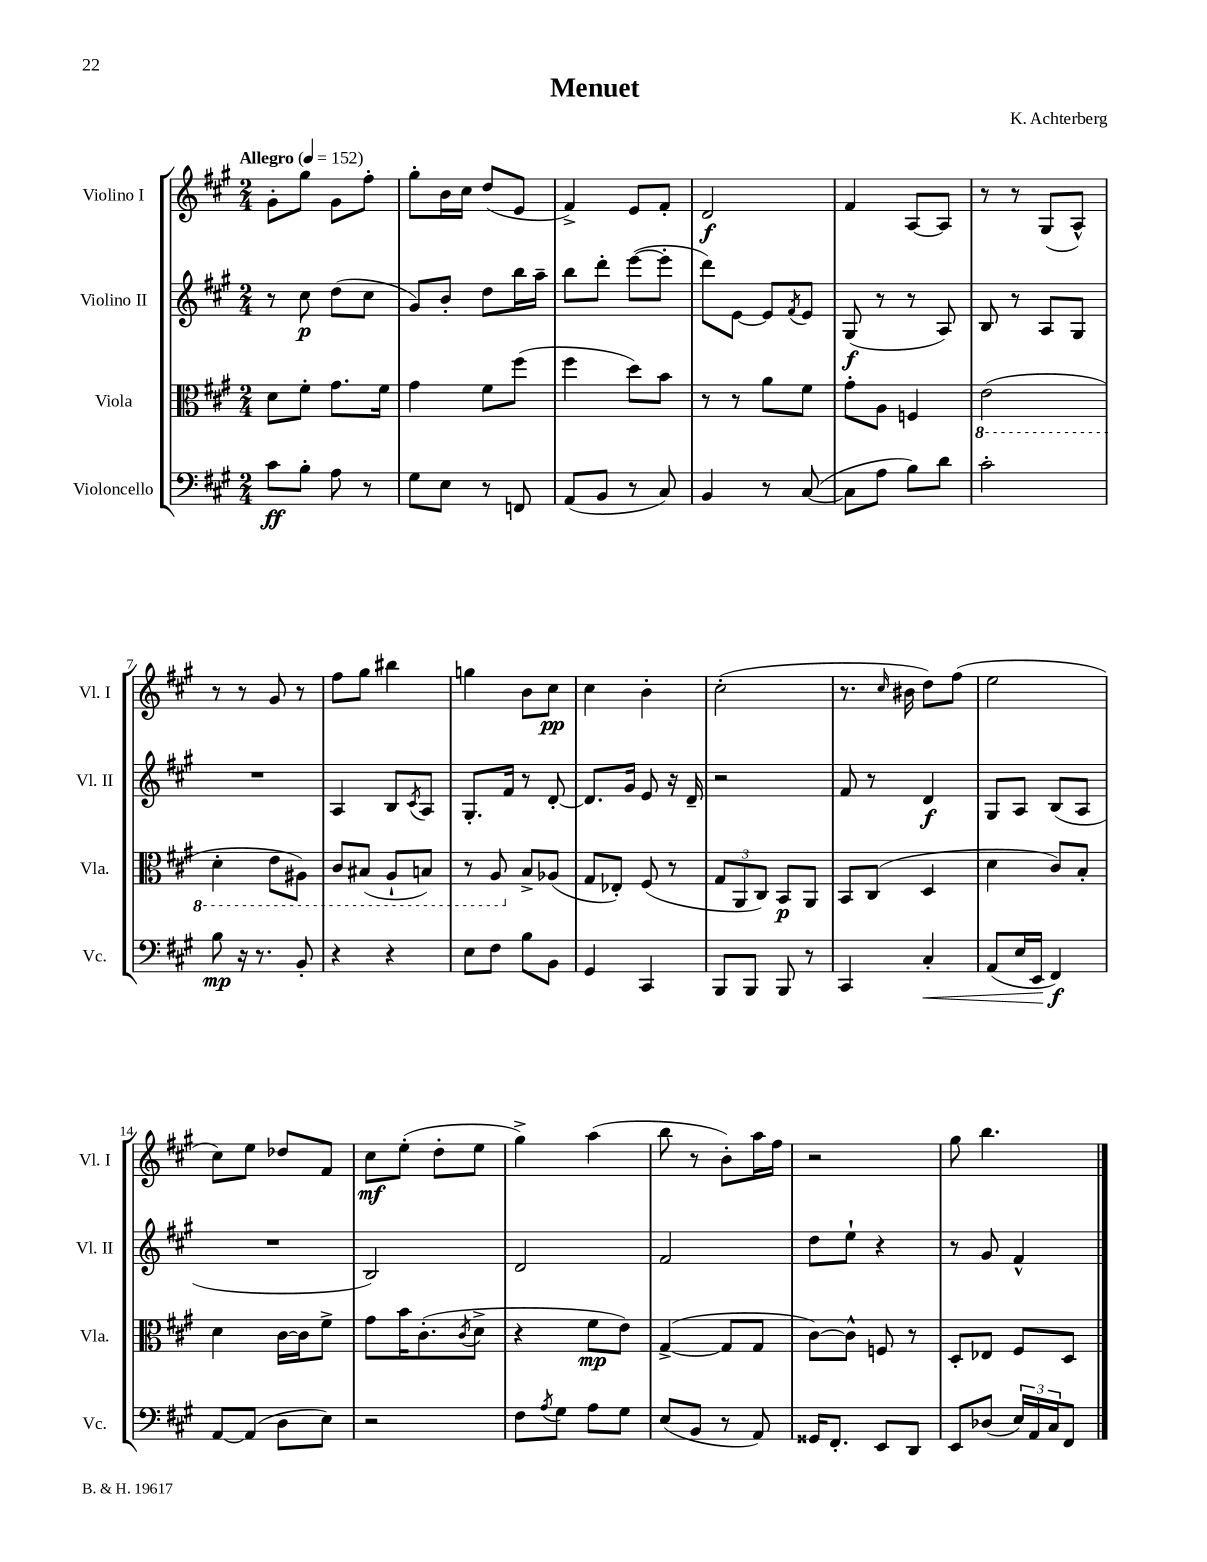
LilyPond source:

\header { title = "Menuet" composer = "K. Achterberg" }
<<
\new StaffGroup <<
\new Staff = "s0" \with { instrumentName = "Violino I" shortInstrumentName = "Vl. I" } {
    \clef treble \key a \major \numericTimeSignature \time 2/4 \tempo "Allegro" 4 = 152
    gis'8-. gis''8 gis'8 fis''8-. |
    gis''8-. b'16 cis''16 d''8( e'8 |
    fis'4->) e'8 fis'8-. |
    d'2\f |
    fis'4 a8~ a8 |
    r8 r8 gis8( a8-^) |
    r8 r8 gis'8 r8 |
    fis''8 gis''8 bis''4 |
    g''4 b'8 cis''8\pp |
    cis''4 b'4-. |
    cis''2-.( |
    r8. \grace { cis''16 } bis'16 d''8) fis''8( |
    e''2 |
    cis''8) e''8 des''8 fis'8 |
    cis''8\mf e''8-.( d''8-. e''8 |
    gis''4->) a''4( |
    b''8 r8 b'8-.) a''16 fis''16 |
    r2 |
    gis''8 b''4. \bar "|." |
}
\new Staff = "s1" \with { instrumentName = "Violino II" shortInstrumentName = "Vl. II" } {
    \clef treble \key a \major \numericTimeSignature \time 2/4
    r8 cis''8\p d''8( cis''8 |
    gis'8) b'8-. d''8 b''16 a''16-- |
    b''8 d'''8-. e'''8~( e'''8-. |
    d'''8) e'8~ e'8 \acciaccatura { fis'8 } e'8 |
    gis8\f( r8 r8 a8) |
    b8 r8 a8 gis8 |
    R2 |
    a4 b8 \acciaccatura { cis'8 } a8 |
    gis8.-. fis'16 r8 d'8~-. |
    d'8. gis'16 e'8 r16 d'16-- |
    r2 |
    fis'8 r8 d'4\f |
    gis8 a8 b8( a8 |
    R2 |
    b2) |
    d'2 |
    fis'2 |
    d''8 e''8-! r4 |
    r8 gis'8 fis'4-^ \bar "|." |
}
\new Staff = "s2" \with { instrumentName = "Viola" shortInstrumentName = "Vla." } {
    \clef alto \key a \major \numericTimeSignature \time 2/4
    d'8 fis'8-. gis'8. fis'16 |
    gis'4 fis'8 fis''8( |
    fis''4 d''8) b'8 |
    r8 r8 a'8 fis'8 |
    gis'8-. a8 f4 |
    \ottava #-1 e2( |
    d4-. e8 ais,8) |
    cis8 bis,8( a,8-! b,8) |
    r8 a,8 \ottava #0 b8-> aes8( |
    gis8 ees8-.) fis8( r8 |
    \tuplet 3/2 { gis8 a,8 cis8) } b,8\p a,8 |
    b,8 cis8( d4 |
    d'4 cis'8) b8-. |
    d'4 cis'16~ cis'16 fis'8-> |
    gis'8 b'16 cis'8.-.( \acciaccatura { cis'8 } d'8-> |
    r4 fis'8\mp e'8) |
    gis4~->( gis8 gis8 |
    cis'8~) cis'8-^ f8 r8 |
    d8-. ees8 fis8 d8 \bar "|." |
}
\new Staff = "s3" \with { instrumentName = "Violoncello" shortInstrumentName = "Vc." } {
    \clef bass \key a \major \numericTimeSignature \time 2/4
    cis'8\ff b8-. a8 r8 |
    gis8 e8 r8 f,8 |
    a,8( b,8 r8 cis8) |
    b,4 r8 cis8~( |
    cis8 a8 b8) d'8 |
    cis'2-. |
    b8\mp r16 r8. b,8-. |
    r4 r4 |
    e8 fis8 b8 b,8 |
    gis,4 cis,4 |
    b,,8 b,,8 b,,8 r8 |
    cis,4 cis4-.\< |
    a,8( e16 e,16 fis,4\f\!) |
    a,8~ a,8( d8 e8) |
    r2 |
    fis8 \acciaccatura { a8 } gis8 a8 gis8 |
    e8( b,8 r8 a,8) |
    gisis,16 fis,8.-. e,8 d,8 |
    e,8 des8( \tuplet 3/2 { e16) a,16 cis16 } fis,8 \bar "|." |
}
>>
>>
